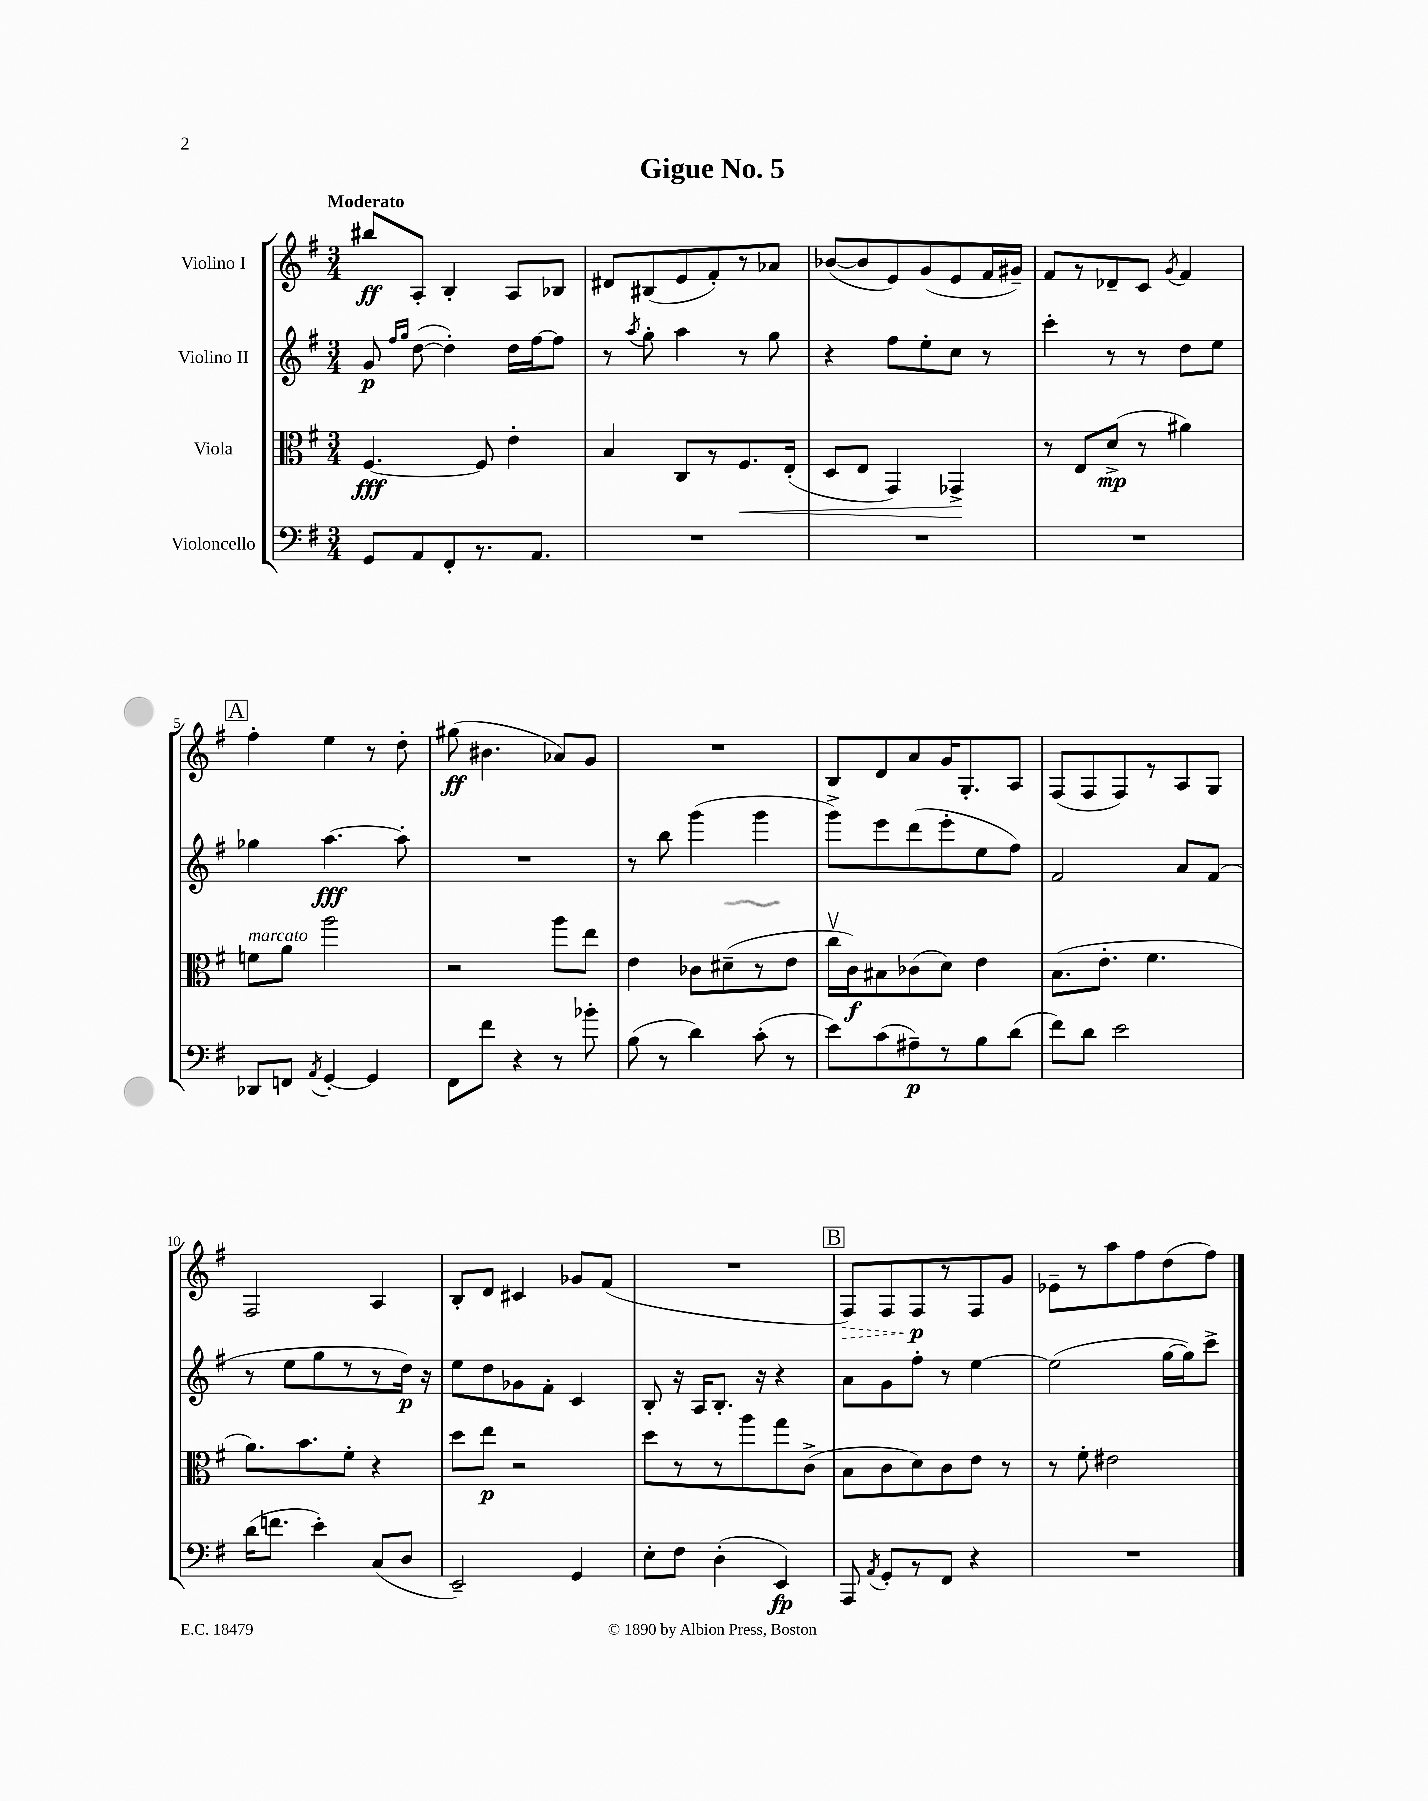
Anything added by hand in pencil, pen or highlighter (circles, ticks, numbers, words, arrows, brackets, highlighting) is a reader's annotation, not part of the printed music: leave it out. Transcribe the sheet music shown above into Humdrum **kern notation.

**kern	**kern	**kern	**kern
*staff4	*staff3	*staff2	*staff1
*clefF4	*clefC3	*clefG2	*clefG2
*k[f#]	*k[f#]	*k[f#]	*k[f#]
*M3/4	*M3/4	*M3/4	*M3/4
8GG/L	[4.F#/	8g/	8bb#/L
.	.	16qqff#/LL	.
.	.	16qqgg/JJ	.
8AA/	.	([8dd\	8A'/J
8FF#'/	.	4dd'\])	4B'/
8.r	8F#/]	.	.
.	4e'\	16dd\LL	8A/L
8.AA/J	.	[16ff#\J	.
.	.	8ff#\]J	8B-/J
=	=	=	=
2.r	4B/	8r	8d#/L
.	.	8qaa/	.
.	.	8gg'\	(8B#/
.	8C/L	4aa\	8e/
.	8r	.	8f#'/)
.	8.F#/	8r	8r
.	.	8gg\	8a-/J
.	(16E'/Jk	.	.
=	=	=	=
2.r	8D/L	4r	([8b-/L
.	8E/J	.	8b-/]
.	4GG/)	8ff#\L	8e/)
.	.	8ee'\	(8g/
.	4GG-^/	8cc\J	8e/
.	.	8r	16f#/L
.	.	.	16g#~/JJ)
=	=	=	=
2.r	8r	4ccc'\	8f#/L
.	8E/L	.	8r
.	(8d^/J	8r	8d-~/
.	8r	8r	8c/J
.	.	.	8qg/
.	4a#\)	8dd\L	4f#/
.	.	8ee\J	.
=	=	=	=
8DD-/L	8f\L	4gg-\	4ff#'\
8FF/J	8a\J	.	.
8qAA/	.	.	.
[4GG'/	2aa\	[4.aa\	4ee\
4GG/]	.	.	8r
.	.	8aa'\]	8dd'\
=	=	=	=
8FF#\L	2r	2.r	(8gg#\
8f#\J	.	.	4.b#\
4r	.	.	.
8r	8aa\L	.	8a-/L)
8b-'\	8ee\J	.	8g/J
=	=	=	=
(8B\	4e\	8r	2.r
8r	.	8bb\	.
4d\)	8c-\L	(4ggg\	.
.	(8d#~\	.	.
(8c'\	8r	4ggg\	.
8r	8e\J	.	.
=	=	=	=
8e\L)	16ccv\LL	8ggg^\L)	8B/L
.	16c\J)	.	.
(8c\	8B#\	8eee\	8d/
8A#~\)	(8c-\	(8ddd\	8a/
8r	8d\J)	8eee'\	16g/K
.	.	.	8.G'/
8B\	4e\	8ee\	.
(8d\J	.	8ff#\J)	8A/J
=	=	=	=
8f#\L)	(8.B\L	2f#/	(8F#/L
8d\J	.	.	8F#/
.	8.e'\J	.	.
2e\	.	.	8F#/)
.	4.f#\	.	8r
.	.	8a/L	8A/
.	.	(8f#/J	8G/J
=	=	=	=
(16d\LK	8.a\L)	8r	2F#/
8.f\J	.	.	.
.	.	8ee\L	.
.	8.b\	.	.
4e'\)	.	8gg\	.
.	8f#'\J	8r	.
(8C/L	4r	8r	4A/
8D/J	.	16dd\Jk)	.
.	.	16r	.
=	=	=	=
2EE~/)	8dd\L	8ee\L	8B'/L
.	8ee\J	8dd\	8d/J
.	2r	8g-\	4c#/
.	.	8f#'\J	.
4GG/	.	4c/	8g-/L
.	.	.	(8f#/J
=	=	=	=
8E'\L	8dd\L	8B'/	2.r
8F#\J	8r	16r	.
.	.	16A/LK	.
(4D'\	8r	8.B'/J	.
.	8aa\	.	.
.	.	16r	.
4EE/)	8gg\	4r	.
.	(8c^\J	.	.
=	=	=	=
8AAA/	8B\L	8a\L	8F#/L)
8qAA/	.	.	.
8GG'/L	8c\	8g\	8F#/
8r	8d\)	8ff#'\J	8F#/
8FF#/J	8c\	8r	8r
4r	8e\J	[4ee\	8F#/
.	8r	.	8g/J
=	=	=	=
2.r	8r	(2ee\]	8e-~\L
.	8f#'\	.	8r
.	2e#\	.	8aa\
.	.	.	8ff#\
.	.	[16gg\LL	(8dd\
.	.	16gg\]J)	.
.	.	8ccc^\J	8ff#\J)
==	==	==	==
*-	*-	*-	*-
